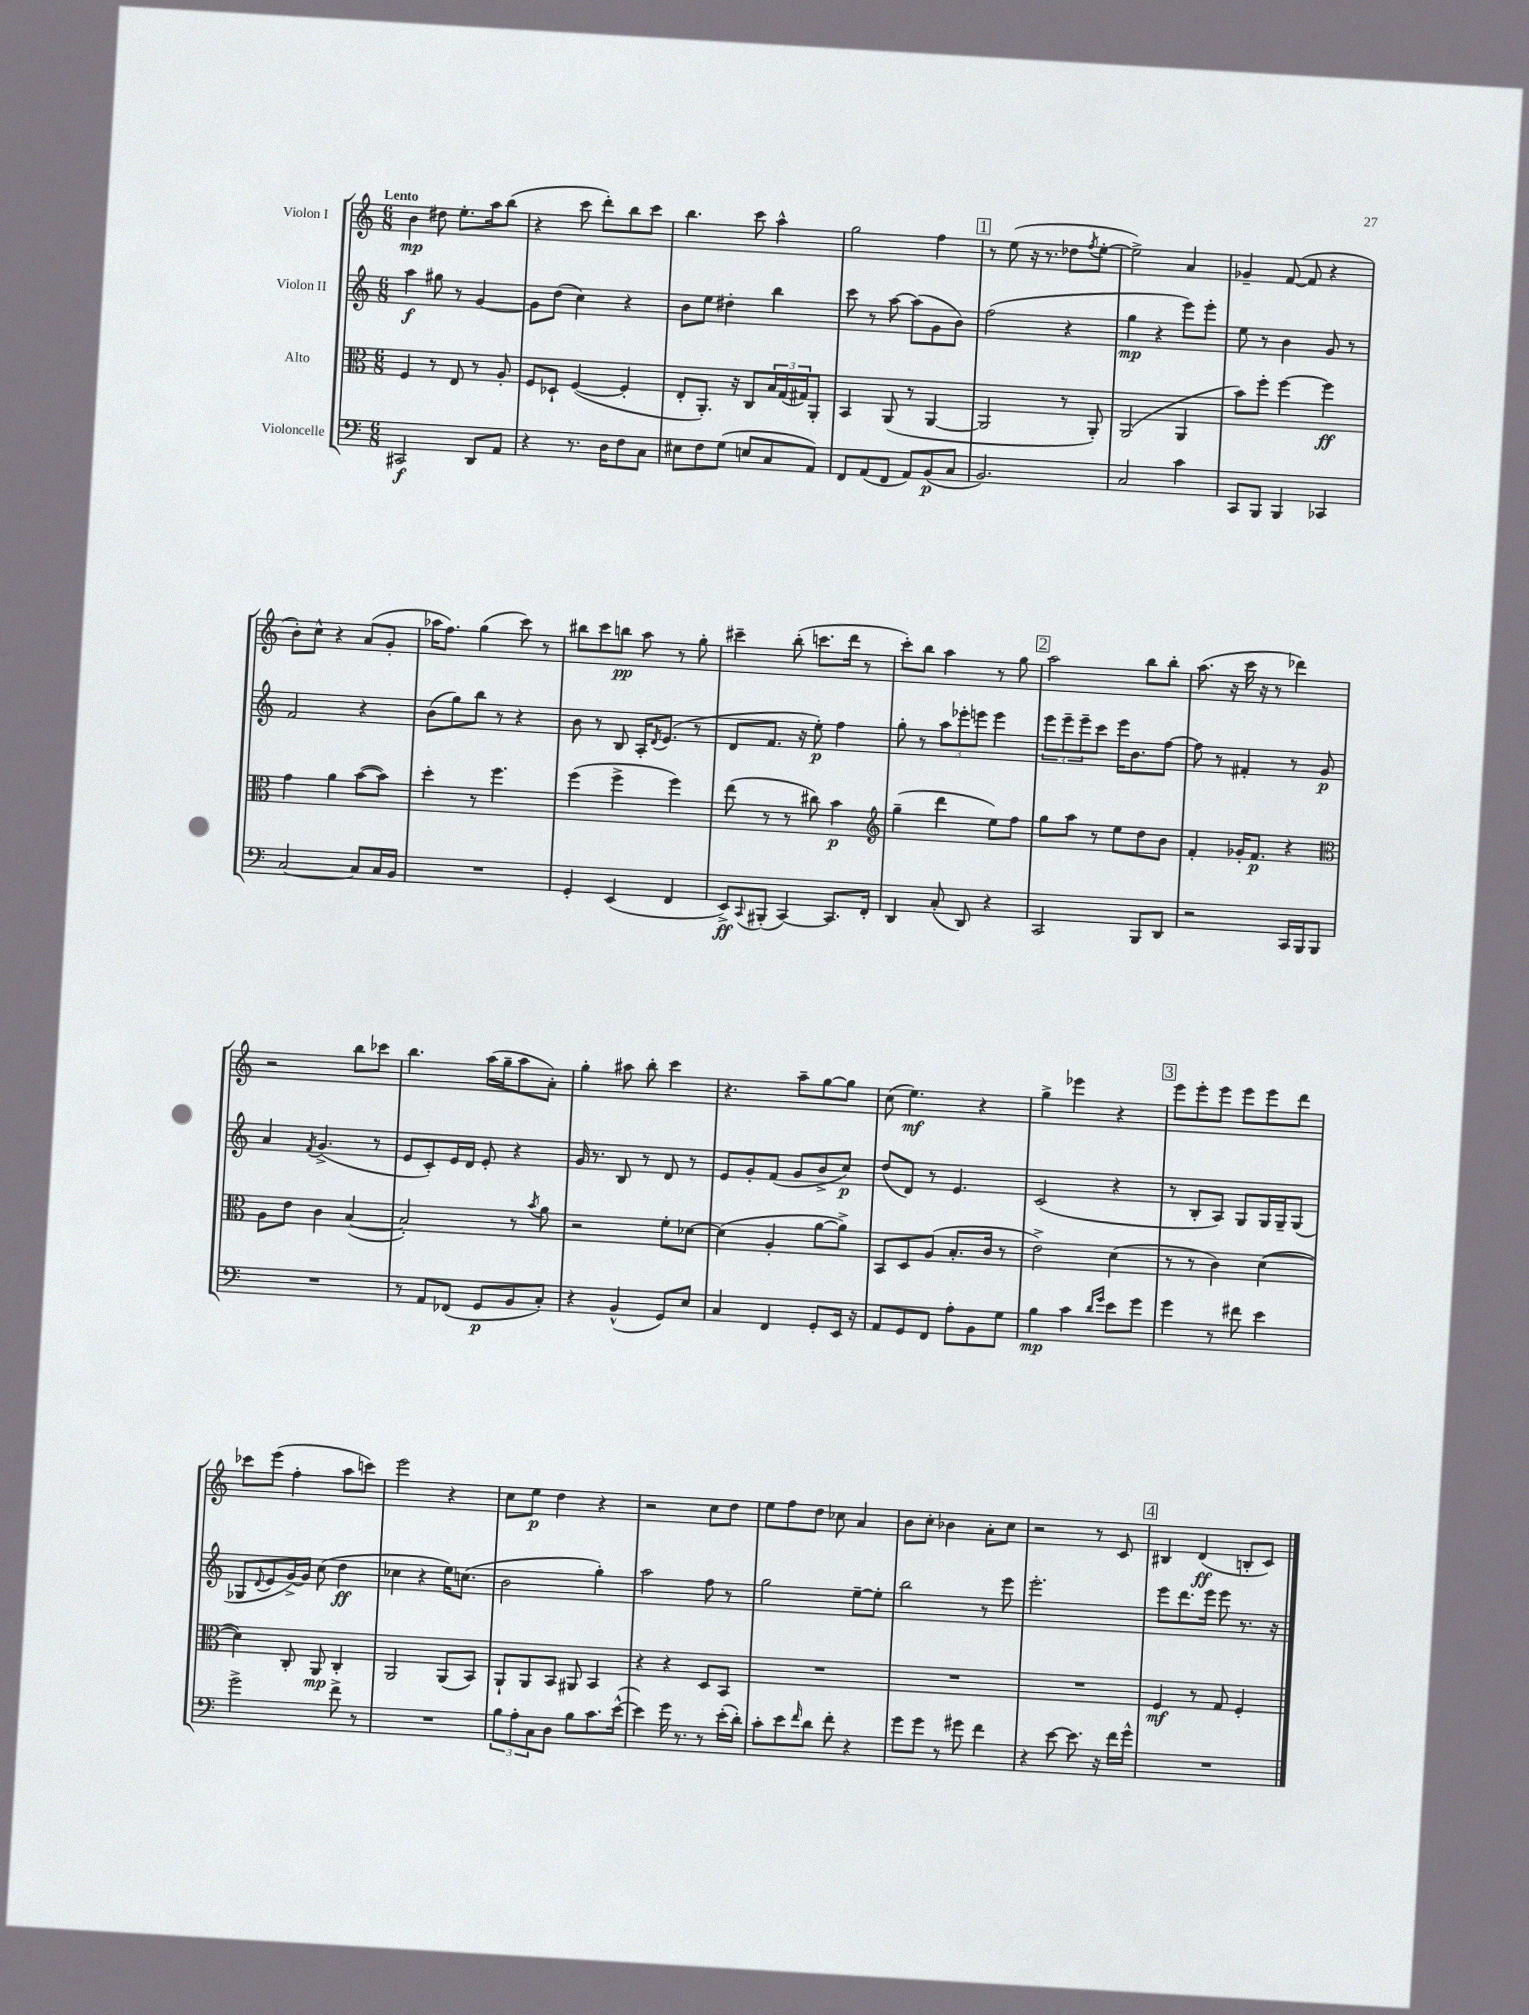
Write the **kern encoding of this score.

**kern	**kern	**kern	**kern
*staff4	*staff3	*staff2	*staff1
*clefF4	*clefC3	*clefG2	*clefG2
*k[]	*k[]	*k[]	*k[]
*M6/8	*M6/8	*M6/8	*M6/8
2CC#/	4F/	4aa\	4b\
.	8r	8gg#\	8dd#\
.	8E/	8r	8.ee'\L
8DD/L	8r	[4g/	.
.	.	.	16aa\k
8AA/J	8A'/	.	(8bb\J
=	=	=	=
4r	8F/L	8g\]L	4r
.	8D-`/J	(8dd\J	.
8.r	([4F/	4cc\)	8ccc\
.	.	.	8ddd'\L)
16D\LK	.	.	.
8F\	4F'/]	4r	8bb\
8C\J	.	.	8ccc\J
=	=	=	=
8E#\L	8E'/L	8b\L	4.bb\
8F\	8.AA'/J)	8ee\J	.
(8G\J	.	4dd#'\	.
.	16r	.	.
8E/L	8C/L	.	8ccc\
8C/	24B/L	4bb\	4aa^^\
.	(24G/	.	.
.	24G#/J)	.	.
8AA/J)	8AA'/J	.	.
=	=	=	=
8FF/L	4BB/	8ccc\	2gg\
(8AA/	.	8r	.
8FF/J	(8AA/	[8aa\	.
8AA/L)	8r	(8aa\]L	.
(8BB/	[4AA/	8g\	4ff\
8C/J	.	8b\J)	.
=	=	=	=
2.BB/)	2AA/]	(2ff\	8r
.	.	.	(8ee\
.	.	.	16r
.	.	.	8.r
.	8r	4r	8dd-\L
.	.	.	8qff/
.	8AA'/)	.	[8ee'\J
=	=	=	=
2C/	(2AA/	4gg\	2ee^\])
.	.	4r	.
4c\	4AA/	8eee\L)	4a/
.	.	8eee'\J	.
=	=	=	=
8CC/L	8b\L)	8ee\	4g-~/
8BBB/J	8ff'\J	8r	.
4BBB/	[4ff\	4b\	([8f/
.	.	.	8f/]
4CC-/	4ff\]	8g/	4r
.	.	8r	.
=	=	=	=
[2C/	4g\	2f/	8b'\L)
.	.	.	8cc^^\J
.	4a\	.	4r
8C/]L	([8b\L	4r	(8a/L
16C/L	8b\]J)	.	8g'/J
16BB/JJ	.	.	.
=	=	=	=
2.r	4dd'\	(8b\L	16aa-\LK
.	.	.	8.ff\J)
.	.	8gg\)	.
.	8r	8bb\J	(4gg\
.	4.ff\	8r	.
.	.	4r	8ccc\)
.	.	.	8r
=	=	=	=
4GG'/	(4ff\	8b\	8bb#\L
.	.	8r	8ccc\
(4EE/	4ff^\	8B/	8bb\J
.	.	16A'/LK	8aa\
.	.	8qd/	.
.	.	(8.e/J	.
4FF/	4ff\)	.	8r
.	.	8r	8gg'\
=	=	=	=
8EE^/L)	(8ee\	8d/L	4ccc#~\
8qqCC/	.	.	.
(8BBB#'/J	8r	8.f/J	.
[4CC/)	8r	.	(8bb'\
.	.	16r	.
.	8cc#\)	8ee'\)	8.ccc\L
8.CC/]L	4b\	4ff\	.
.	.	.	16ddd\Jk
.	.	.	8r
16FF'/Jk	.	.	.
=	=	=	=
*	*clefG2	*	*
4DD/	(4gg~\	8gg'\	8ccc'\L)
.	.	8r	8bb\J
(8C'/	4ddd\	12aa\L	4aa\
.	.	12eee-'\	.
8DD/)	.	.	.
.	.	12eee\J	.
4r	8ee\L)	4eee\	8r
.	8ff\J	.	8gg\
=	=	=	=
2CC/	8gg\L	12eee\L	2aa\
.	.	12eee~\	.
.	8aa\J	.	.
.	.	12eee~\	.
.	8r	8ccc\J	.
.	8ee\L	16eee\LK	.
.	.	8.b\	.
8BBB/L	8dd\	.	8bb\L
8DD/J	8b\J	[8ff\J	8bb'\J
=	=	=	=
2r	4f'/	8ff\]	(8.aa\
.	.	8r	.
.	.	.	16r
.	16g-'/LK	4f#'/	16ccc\
.	8.f/J	.	16r
.	.	.	8r
16CC/LL	4r	8r	4ddd-\)
16BBB/J	.	.	.
8BBB/J	.	8g/	.
=	=	=	=
*	*clefC3	*	*
2.r	8A\L	4a/	2r
.	8e\J	.	.
.	.	8qf/	.
.	4c\	(4.g^/	.
.	([4B/	.	8bb\L
.	.	8r	8ccc-\J
=	=	=	=
8r	2B'/])	8e/L	4.bb\
8AA/L	.	8c'/)	.
(8FF-/J	.	16e/L	.
.	.	16d/JJ	.
8GG/L	.	8e'/	(16aa\LL
.	.	.	16gg~\J
8BB/	8r	4r	8aa\
.	8qb/	.	.
8C'/J)	8a\	.	8a'\J)
=	=	=	=
4r	2r	16g/	4gg'\
.	.	8.r	.
(4BB^^/	.	8B/	8aa#\
.	.	8r	8bb'\
8GG/L)	8f'\L	8d/	4ccc\
8E/J	[8d-\J	8r	.
=	=	=	=
4C/	(4d-\]	8e/L	4.r
.	.	8g'/	.
4FF/	4A'/	(8f/J	.
.	.	8g/L	8aa~\L
8GG'/L	[8a\L	8b^/	[8gg\
16EE/Jk	8a^\]J)	8cc/J)	8gg\]J
16r	.	.	.
=	=	=	=
8AA/L	8BB/L	(8dd/L	(8cc\
8GG/	8D/	8d/J)	4.ee\)
8FF/J	(8A/J	8r	.
8A'\L	8.B'/L	4.e/	.
8BB\	.	.	4r
.	16c/Jk	.	.
8G\J	8r	.	.
=	=	=	=
4B\	2e^\)	(2c/	4gg^\
4c\	.	.	4eee-\
16qqd/LL	.	.	.
16qqg/JJ	.	.	.
8e\L	(4d\	4r	4r
8g\J	.	.	.
=	=	=	=
4g\	8r	8r	8eee\L
.	8r	8B'/L	8eee'\
8r	4c\)	8A/J)	8eee\J
8f#\	.	8G/L	8eee\L
4e\	([4d\	16G/L	8eee\
.	.	16G~/J	.
.	.	(8G/J	8ddd\J
=	=	=	=
2g^\	4d\])	8G-/L	8ccc-\L
.	.	8qqd/	.
.	.	8e/	(8eee\J
.	8C'/	[16g^/L)	4ff'\
.	.	16g/]JJ	.
.	8AA/	(8cc\	.
8f^\	4C'/	4dd\	8aa\L
8r	.	.	8ccc\J)
=	=	=	=
2.r	2AA/	4cc-\	2eee\
.	.	4r	.
.	(8AA/L	16ee\LK)	4r
.	.	(8.cc\J	.
.	8BB/J)	.	.
=	=	=	=
12B\L	8AA`/L	2b\	8cc\L
12A'\	.	.	.
.	8AA/	.	8ee\J
12C\	.	.	.
8D\J	8BB/J	.	4dd\
8B\L	8AA#/	.	.
8.c\	4BB/	4gg'\)	4r
([16e^^\Jk	.	.	.
=	=	=	=
4e\])	4r	2aa\	2r
16g\	4r	.	.
8.r	.	.	.
8r	8D/L	8ff\	8cc\L
(16e'\LL	8BB/J	8r	8dd\J
16d'\JJ)	.	.	.
=	=	=	=
8c'\L	2.r	2gg\	8ee\L
8e\	.	.	8ff\
16qqf/	.	.	.
8d\J	.	.	8dd\J
8f'\	.	.	8cc-\
4r	.	[8ee~\L	4a/
.	.	8ee'\]J	.
=	=	=	=
8g\L	2.r	2bb\	8b\L
8g\J	.	.	8cc'\J
8r	.	.	4b-\
8g#\	.	.	.
4f\	.	8r	8a'\L
.	.	8eee\	8cc\J
=	=	=	=
4r	2.r	2.eee'\	2r
[8e\	.	.	.
8.e\]	.	.	.
.	.	.	8r
16r	.	.	.
16f\LL	.	.	8c/
16g^^\JJ	.	.	.
=	=	=	=
2.r	4F/	8eee\L	4B#/
.	.	8.ddd\	.
.	8r	.	(4d/
.	.	16eee\Jk	.
.	8G/	8eee\	.
.	4F'/	8.r	8B'/L
.	.	.	8c/J)
.	.	16r	.
==	==	==	==
*-	*-	*-	*-
